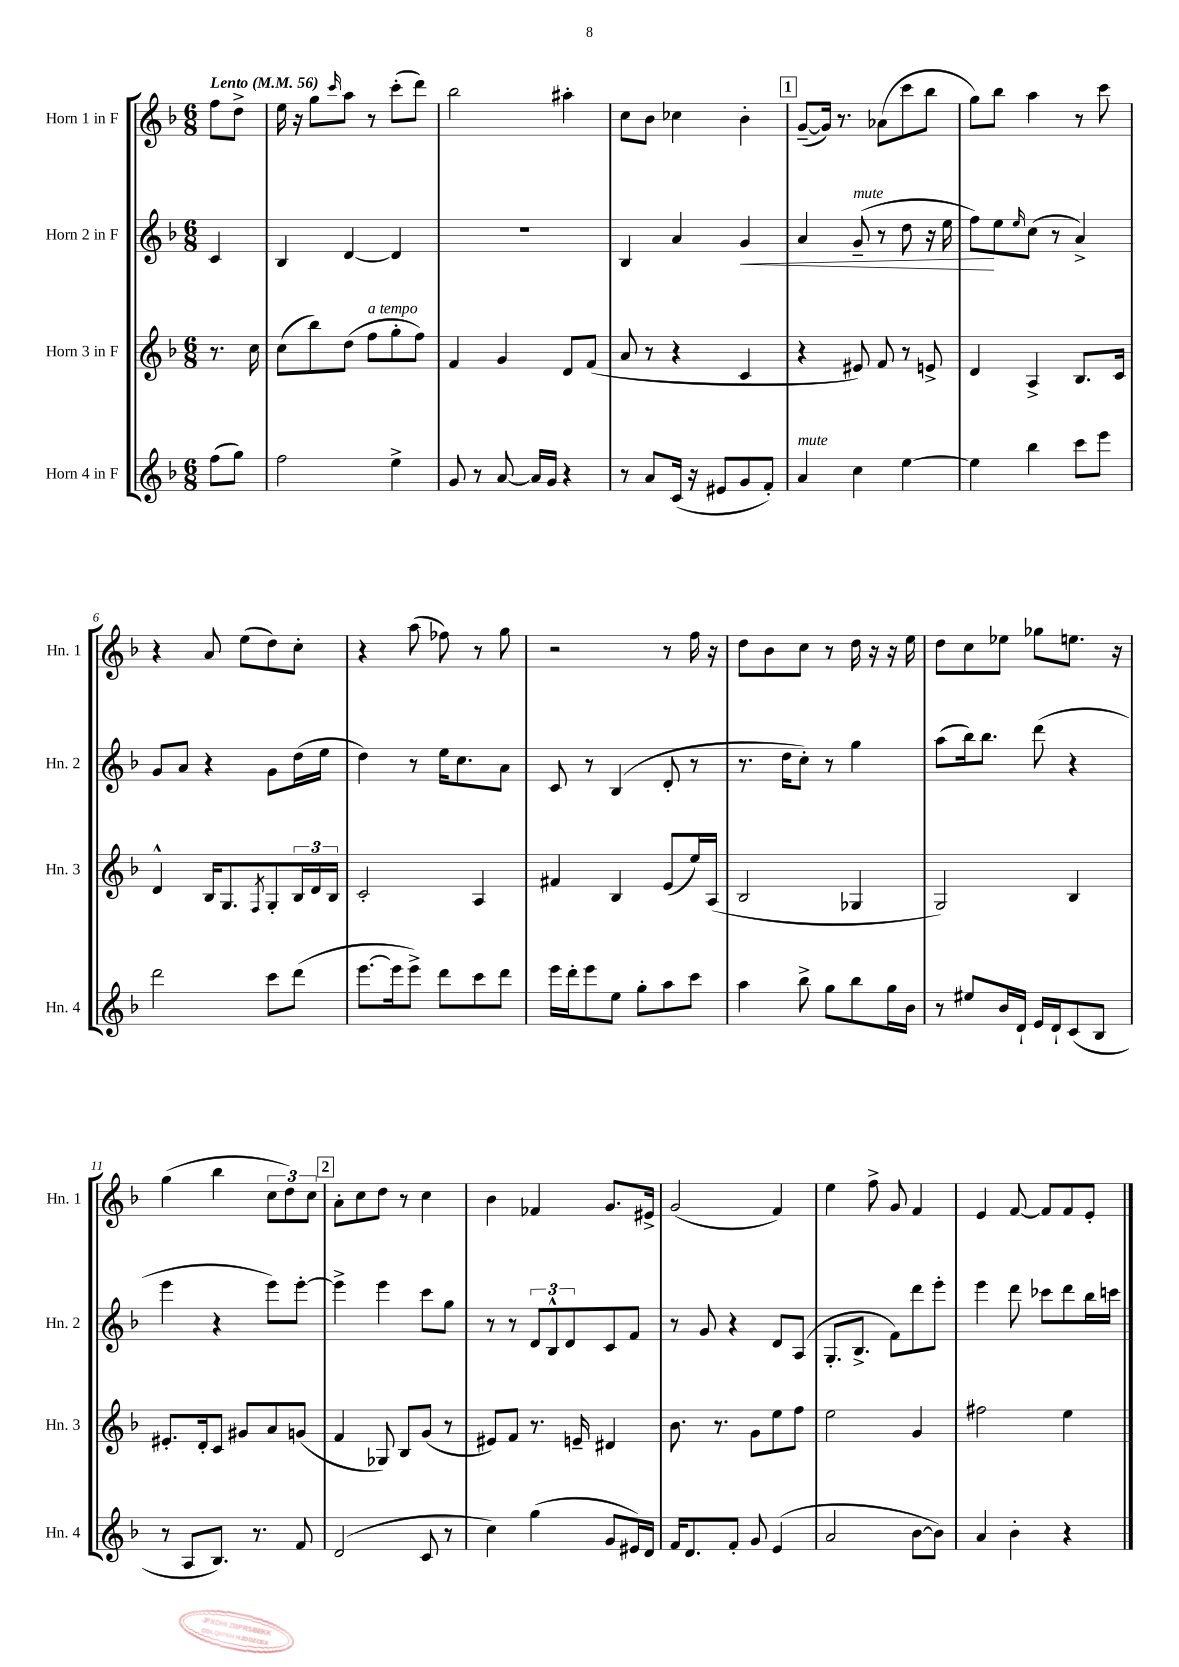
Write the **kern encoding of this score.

**kern	**kern	**kern	**dynam	**kern
*part4	*part3	*part2	*part2	*part1
*staff4	*staff3	*staff2	*staff2	*staff1
*I"Horn 4 in F	*I"Horn 3 in F	*I"Horn 2 in F	*	*I"Horn 1 in F
*I'Hn. 4	*I'Hn. 3	*I'Hn. 2	*	*I'Hn. 1
*clefG2	*clefG2	*clefG2	*	*clefG2
*k[b-]	*k[b-]	*k[b-]	*	*k[b-]
*M6/8	*M6/8	*M6/8	*	*M6/8
*MM56	*MM56	*MM56	*	*MM56
=	=	=	=	=
!	!	!	!	!LO:TX:a:B:t=Lento
(8ff\L	8.r	4c/	.	8ff\L
8gg\J)	.	.	.	8dd^\J
.	16cc\	.	.	.
=1	=1	=1	=1	=1
2ff\	(8cc\L	4B-/	.	16ee\
.	.	.	.	16r
.	8bb-\)	.	.	8gg\L
.	.	.	.	16qqccc/
.	(8dd\J	[4d/	.	8aa\J
!	!LO:TX:a:i:t=a tempo	!	!	!
.	8ff\L	.	.	8r
4ee^\	8gg'\	4d/]	.	(8ccc'\L
.	8ff\J)	.	.	8ddd\J)
=2	=2	=2	=2	=2
8g/	4f/	2.r	.	2bb-\
8r	.	.	.	.
[8a/	4g/	.	.	.
16a/LL]	.	.	.	.
16g/JJ	.	.	.	.
4r	8d/L	.	.	4aa#X'\
.	(8f/J	.	.	.
=3	=3	=3	=3	=3
8r	8a/	4B-/	.	8cc\L
8a/L	8r	.	.	8b-\J
(16c/Jk	4r	4a/	.	4cc-X\
16r	.	.	.	.
8e#X/L	.	.	.	.
!	!	!	!LO:HP:b	!
8g/	4c/	4g/	<	4b-'\
8f'/J)	.	.	.	.
!!LO:REH:place=s1:t=1
=4	=4	=4	=4	=4
!LO:TX:a:i:t=mute	!	!	!	!
4a/	4r	4a/	.	([8g~/L
.	.	.	.	16g/Jk])
.	.	.	.	8.r
!	!	!LO:TX:a:i:t=mute	!	!
4cc\	8e#X/)	(8g~/	.	.
.	8f/	8r	.	(8a-X\L
[4ee\	8r	8dd\	.	8ccc\
.	8en^/	16r	.	8bb-\J
.	.	16ee\	.	.
=5	=5	=5	=5	=5
4ee\]	4d/	8ff\L)	.	8gg\L)
.	.	8ee\	[	8bb-\J
.	.	16qqee/	.	.
4bb-\	4A^/	(8cc\J	.	4aa\
.	.	8r	.	.
8ccc\L	8.B-/L	4a^/)	.	8r
8eee\J	.	.	.	8ccc\
.	16c/Jk	.	.	.
!!LO:LB:g=z
=6	=6	=6	=6	=6
2ddd\	4d^^/	8g/L	.	4r
.	.	8a/J	.	.
.	16B-/KL	4r	.	8a/
.	8.G/	.	.	.
.	.	.	.	(8ee\L
.	8qF/	.	.	.
8ccc\L	8G'/	8g\L	.	8dd\)
(8ddd\J	24B-/L	(16dd\L	.	8cc'\J
.	24d/	.	.	.
.	.	16ee\JJ	.	.
.	24B-/JJ	.	.	.
=7	=7	=7	=7	=7
[8.eee\L	2c'/	4dd\)	.	4r
16eee\k]	.	.	.	.
8eee^\J)	.	8r	.	(8aa\
8ddd\L	.	16ee\KL	.	8ff-X\)
.	.	8.cc\	.	.
8ccc\	4A/	.	.	8r
8ddd\J	.	8a\J	.	8gg\
=8	=8	=8	=8	=8
16eee\LL	4f#X/	8c/	.	2r
16ddd'\J	.	.	.	.
8eee\	.	8r	.	.
8ee\J	4B-/	(4B-/	.	.
8gg'\L	.	.	.	.
8aa\	(8e/L	8d'/	.	8r
8ccc\J	16ee/L)	8r	.	16ff\
.	(16A/JJ	.	.	16r
=9	=9	=9	=9	=9
4aa\	2B-/	8.r	.	8dd\L
.	.	.	.	8b-\
.	.	16dd\KL	.	.
8bb-^\	.	8cc'\J)	.	8cc\J
8gg\L	.	8r	.	8r
8bb-\	4G-X/	4gg\	.	16dd\
.	.	.	.	16r
16gg\L	.	.	.	16r
16b-\JJ	.	.	.	16ee\
=10	=10	=10	=10	=10
8r	2G/)	(8aa\L	.	8dd\L
8ee#X/L	.	16bb-\k)	.	8cc\
.	.	8.bb-\J	.	.
16b-/L	.	.	.	8ee-X\J
16d`/JJ	.	.	.	.
16e/LL	.	(8ddd\	.	8gg-X\L
16d`/J	.	.	.	.
(8c/	4B-/	4r	.	8.een\J
8B-/J	.	.	.	.
.	.	.	.	16r
!!LO:LB:g=z
=11	=11	=11	=11	=11
8r	8.e#X'/L	4eee\	.	(4gg\
8A/L	.	.	.	.
.	16d'/k	.	.	.
8.B-/J)	8c/J	4r	.	4bb-\
.	8g#X/L	.	.	.
8.r	.	.	.	.
.	8a/	8eee\L)	.	12cc\L
.	.	.	.	12dd\)
8f/	(8gn/J	[8eee'\J	.	.
.	.	.	.	12cc\J
!!LO:REH:place=s1:t=2
=12	=12	=12	=12	=12
(2d/	4f/	4eee^\]	.	8a'\L
.	.	.	.	8cc\
.	8G-X/)	4eee\	.	8dd\J
.	8B-/L	.	.	8r
8c/	(8g/J	8ccc\L	.	4cc\
8r	8r	8gg\J	.	.
=13	=13	=13	=13	=13
4cc\)	8e#X/L)	8r	.	4b-\
.	8f/J	8r	.	.
(4gg\	8.r	12d/L	.	4f-X/
.	.	12B-^^/	.	.
.	.	12d/	.	.
.	16en~/	.	.	.
8g/L	4d#X/	8c/	.	8.g/L
16e#X/L)	.	8f/J	.	.
16d/JJ	.	.	.	16e#X^/Jk
=14	=14	=14	=14	=14
16f/KL	8.b-\	8r	.	(2g/
8.d/	.	.	.	.
.	.	8g/	.	.
.	8.r	.	.	.
8f'/J	.	4r	.	.
8g/	8g\L	.	.	.
(4e/	8ee\	8d/L	.	4f/)
.	8ff\J	(8A/J	.	.
=15	=15	=15	=15	=15
2a/	2ee\	8.G'/L	.	4ee\
.	.	8.B-^/J	.	.
.	.	.	.	8ff^\
.	.	8f\L)	.	8g/
[8b-\L	4g/	8ddd\	.	4f/
8b-\J])	.	8eee'\J	.	.
=16	=16	=16	=16	=16
4a/	2ff#X\	4eee\	.	4e/
4b-'\	.	8ddd\	.	[8f/
.	.	8ccc-X\L	.	8f/L]
4r	4ee\	8ddd\	.	8f/
.	.	16bb-\L	.	8e'/J
.	.	16cccn\JJ	.	.
==	==	==	==	==
*-	*-	*-	*-	*-
